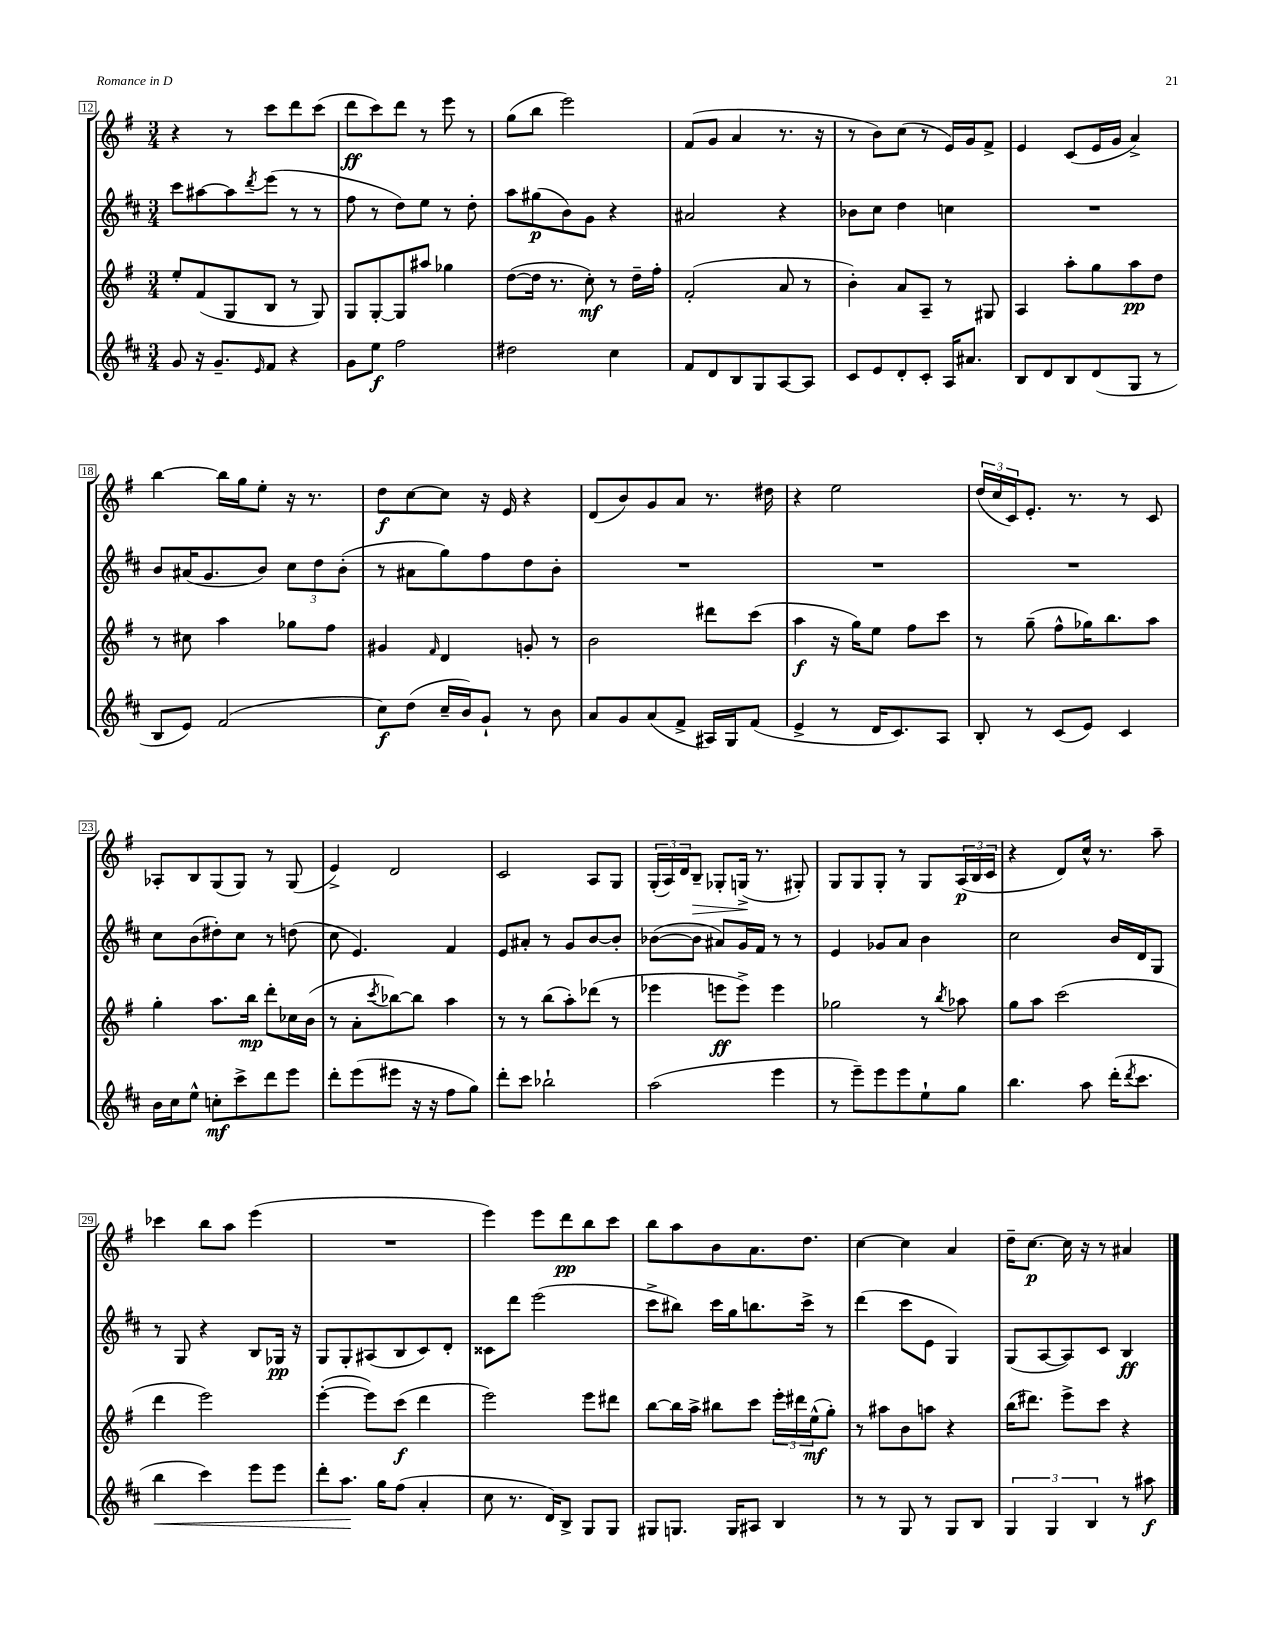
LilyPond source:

<<
\new StaffGroup <<
\new Staff = "s0" {
    \clef treble \key g \major \numericTimeSignature \time 3/4
    r4 r8 c'''8 d'''8 c'''8( |
    d'''8\ff c'''8) d'''8 r8 e'''8 r8 |
    g''8( b''8 e'''2) |
    fis'8( g'8 a'4 r8. r16 |
    r8 b'8) c''8( r8 e'16) g'16 fis'8-> |
    e'4 c'8( e'16 g'16 a'4->) |
    b''4~ b''16 g''16 e''8-. r16 r8. |
    d''8\f c''8~ c''8 r16 e'16 r4 |
    d'8( b'8) g'8 a'8 r8. dis''16 |
    r4 e''2 |
    \tuplet 3/2 { d''16( c''16 c'16) } e'8.-. r8. r8 c'8 |
    aes8-. b8 g8( g8) r8 g8( |
    e'4->) d'2 |
    c'2 a8 g8 |
    \tuplet 3/2 { g16-.( a16) d'16 } b8--\> ges8-. g16->\!( r8. gis8-.) |
    g8 g8 g8-. r8 g8 \tuplet 3/2 { a16\p( b16 c'16 } |
    r4 d'8) c''16-^ r8. a''8-- |
    ces'''4 b''8 a''8 e'''4( |
    R2. |
    e'''4) e'''8 d'''8\pp b''8 c'''8 |
    b''8 a''8 b'8 a'8. d''8. |
    c''4~ c''4 a'4 |
    d''16-- c''8.~\p c''16 r16 r8 ais'4 \bar "|." |
}
\new Staff = "s1" {
    \clef treble \key d \major \numericTimeSignature \time 3/4
    cis'''8 ais''8~ ais''8 \acciaccatura { d'''8 } e'''8( r8 r8 |
    fis''8 r8 d''8) e''8 r8 d''8-. |
    a''8 gis''8\p( b'8) g'8 r4 |
    ais'2 r4 |
    bes'8 cis''8 d''4 c''4 |
    R2. |
    b'8 ais'16( g'8. b'8) \tuplet 3/2 { cis''8 d''8 b'8-.( } |
    r8 ais'8 g''8) fis''8 d''8 b'8-. |
    R2. |
    R2. |
    R2. |
    cis''8 b'8( dis''8-.) cis''8 r8 d''8( |
    cis''8 e'4.) fis'4 |
    e'8 ais'8-. r8 g'8 b'8~ b'8-. |
    bes'8~( bes'8 ais'8) g'16 fis'16 r8 r8 |
    e'4 ges'8 a'8 b'4 |
    cis''2 b'16 d'16 g8 |
    r8 g8 r4 b8 ges16\pp r16 |
    g8 g8-. ais8( b8 cis'8) d'8-. |
    cisis'8 d'''8 e'''2( |
    cis'''8-> bis''8) cis'''16 g''16 b''8. cis'''16-> r8 |
    d'''4( cis'''8 e'8 g4) |
    g8( a8~ a8) cis'8 b4\ff \bar "|." |
}
\new Staff = "s2" {
    \clef treble \key g \major \numericTimeSignature \time 3/4
    e''8-. fis'8( g8 b8 r8 g8) |
    g8 g8~-. g8 ais''8 ges''4 |
    d''8~( d''16 r8. c''8-.\mf) r8 d''16-- fis''16-. |
    fis'2-.( a'8 r8 |
    b'4-.) a'8 a8-- r8 gis8 |
    a4 a''8-. g''8 a''8\pp d''8 |
    r8 cis''8 a''4 ges''8 fis''8 |
    gis'4 \grace { fis'16 } d'4 g'8-. r8 |
    b'2 dis'''8 c'''8( |
    a''4\f r16 g''16) e''8 fis''8 c'''8 |
    r8 g''8--( fis''8-^ ges''16) b''8. a''8 |
    g''4-. a''8. b''16\mp d'''8-. ces''16 b'16( |
    r8 a'8-. \acciaccatura { c'''8 } bes''8~) bes''8 a''4 |
    r8 r8 b''8( a''8-.) des'''8( r8 |
    ees'''4 e'''8\ff e'''8->) e'''4 |
    ges''2 r8 \acciaccatura { b''8 } aes''8 |
    g''8 a''8 c'''2( |
    d'''4 e'''2) |
    e'''4~-.( e'''8) c'''8\f( d'''4 |
    e'''2) e'''8 dis'''8 |
    b''8~ b''16 a''16-> bis''8 c'''8 \tuplet 3/2 { e'''16-. dis'''16 e''16-^\mf( } g''8-.) |
    r8 ais''8 b'8 a''8 r4 |
    b''16( dis'''8.) e'''8-> c'''8 r4 \bar "|." |
}
\new Staff = "s3" {
    \clef treble \key d \major \numericTimeSignature \time 3/4
    g'8 r16 g'8.-- \grace { e'16 } fis'8 r4 |
    g'8 e''8\f fis''2 |
    dis''2 cis''4 |
    fis'8 d'8 b8 g8 a8~ a8 |
    cis'8 e'8 d'8-. cis'8-. a16 ais'8. |
    b8 d'8 b8 d'8( g8 r8 |
    b8 e'8) fis'2( |
    cis''8\f) d''8( cis''16-- b'16) g'8-! r8 b'8 |
    a'8 g'8 a'8( fis'8-> ais16) g16 fis'8( |
    e'4-> r8 d'16 cis'8.) a8 |
    b8-. r8 cis'8( e'8) cis'4 |
    b'16 cis''16 e''8-^ c''8-.\mf cis'''8-> d'''8 e'''8 |
    d'''8-. e'''8( eis'''8 r16 r16 fis''8 g''8) |
    d'''8-. cis'''8 bes''2-! |
    a''2( e'''4 |
    r8 e'''8--) e'''8 e'''8 e''8-! g''8 |
    b''4. a''8 d'''16-.( \acciaccatura { d'''8 } cis'''8. |
    b''4\< cis'''4) e'''8 e'''8 |
    d'''8-. a''8.\! g''16 fis''8( a'4-. |
    cis''8 r8. d'16) b8-> g8 g8 |
    gis8 g8. g16 ais8 b4 |
    r8 r8 g8 r8 g8 b8 |
    \tuplet 3/2 { g4 g4 b4 } r8 ais''8\f \bar "|." |
}
>>
>>
\layout { \context { \Score currentBarNumber = #12 \override BarNumber.stencil = #(make-stencil-boxer 0.1 0.3 ly:text-interface::print) } }
